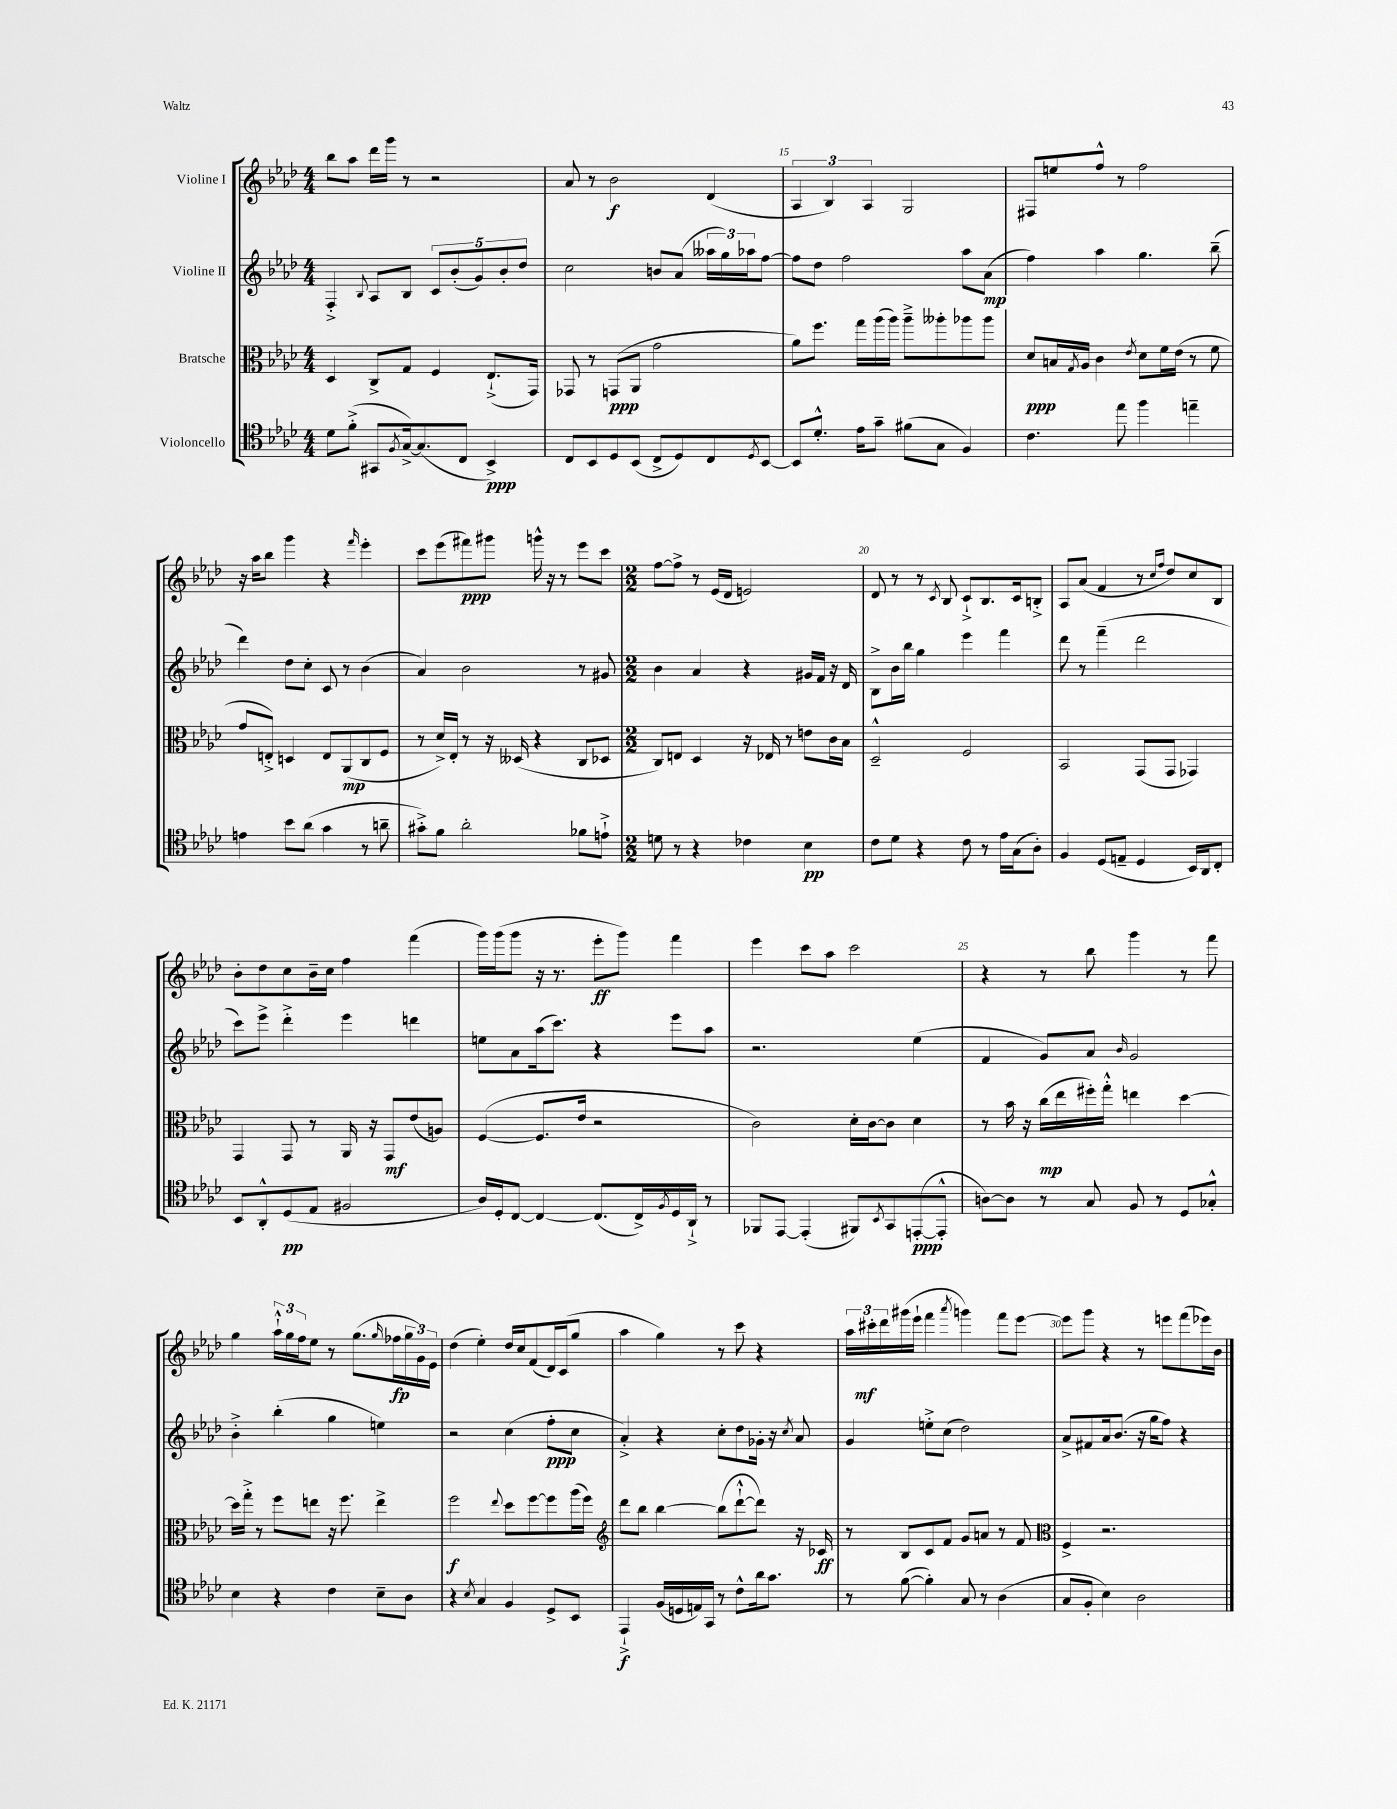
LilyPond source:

<<
\new StaffGroup <<
\new Staff = "s0" \with { instrumentName = "Violine I" } {
    \clef treble \key aes \major \numericTimeSignature \time 4/4
    bes''8 aes''8 des'''16 g'''16 r8 r2 |
    aes'8 r8 bes'2\f des'4( |
    \tuplet 3/2 { aes4 bes4) aes4 } g2 |
    fis8 e''8 f''8-^ r8 f''2 |
    r16 aes''16 bes''8 g'''4 r4 \grace { f'''16 } ees'''4-. |
    c'''8 ees'''8( fis'''8\ppp) gis'''8 g'''16-^ r16 r8 ees'''8 c'''8 |
    \numericTimeSignature \time 2/2 f''8~ f''8-> r8 ees'16( des'16 e'2) |
    des'8 r8 r8 \acciaccatura { c'8 } bes8 c'8-!-> bes8. c'16 b8-.-> |
    aes8 aes'8( f'4 r8 \grace { c''16 f''16 } des''8) c''8 bes8 |
    bes'8-. des''8 c''8 bes'16-- c''16 f''4 f'''4( |
    g'''16) g'''16( g'''8 r16 r8. ees'''8-.\ff g'''8) f'''4 |
    ees'''4 c'''8 aes''8 c'''2 |
    r4 r8 bes''8 g'''4 r8 f'''8 |
    g''4 \tuplet 3/2 { aes''16-!-^ g''16 f''16 } ees''8 r8 g''8.( \grace { g''16 } fes''16\fp \tuplet 3/2 { g''16 g'16) ees'16 } |
    des''4( ees''4-.) des''16 c''16 f'8( des'16) c'16( g''8 |
    aes''4 g''4) r8 c'''8 r4 |
    \tuplet 3/2 { aes''16 cis'''16-.\mf des'''16 } gis'''16( ees'''16-! f'''4 \acciaccatura { aes'''8 } g'''4) f'''8 ees'''8~ |
    ees'''8 g'''8 r4 r8 e'''8 f'''8( ees'''16) bes'16 \bar "|." |
}
\new Staff = "s1" \with { instrumentName = "Violine II" } {
    \clef treble \key aes \major \numericTimeSignature \time 4/4
    f4-.-> \appoggiatura { bes8 } aes8 bes8 \tuplet 5/4 { c'8 bes'8-.( g'8) bes'8-. des''8 } |
    c''2 b'8 aes'8( \tuplet 3/2 { aeses''16 g''16) aes''16 } f''8~ |
    f''8 des''8 f''2 aes''8 aes'8\mp( |
    f''4) aes''4 g''4. bes''8--( |
    des'''4) des''8 c''8-. c'8 r8 bes'4( |
    aes'4) bes'2 r8 gis'8 |
    \numericTimeSignature \time 2/2 bes'4 aes'4 r4 gis'16 f'16 r16 des'16 |
    bes8-> bes'16 bes''16 g''4 ees'''4 f'''4 |
    des'''8 r8 f'''4--( des'''2 |
    c'''8) ees'''8-> des'''4-.-> ees'''4 d'''4 |
    e''8 aes'8 aes''16( c'''8.) r4 ees'''8 aes''8 |
    r2. ees''4( |
    f'4 g'8) aes'8 \grace { bes'16 } g'2 |
    bes'4-.-> bes''4-.( g''4 e''4) |
    r2 c''4( f''8-.\ppp c''8 |
    aes'4-.->) r4 c''8-. des''8 ges'16-. r16 \acciaccatura { c''8 } aes'8 |
    g'4 e''8-.-> c''8( des''2) |
    aes'8-> fis'8 aes'16 bes'8.( r16 g''16 f''8) r4 \bar "|." |
}
\new Staff = "s2" \with { instrumentName = "Bratsche" } {
    \clef alto \key aes \major \numericTimeSignature \time 4/4
    des4 c8-> g8 f4 ees8.-!->( g,16) |
    ges,8 r8 g,8\ppp( aes,8 g'2 |
    aes'8) f''8. g''16 aes''16( aes''16) aes''8---> aeses''8-. aes''8 aes''8 |
    des'8\ppp b16 \acciaccatura { g8 } aes16 c'4 \acciaccatura { ees'8 } des'8 f'16 ees'16( r8 f'8 |
    g'8 e8-.->) d4 e8 aes,8\mp( c8 f8 |
    r8 des'16->) ees16-. r8 r16 deses16( r4 c8 des8 |
    \numericTimeSignature \time 2/2 c8) e8 des4 r16 ees16 r8 e'8 c'16 bes16 |
    des2---^ f2 |
    bes,2 g,8( g,8 ges,4) |
    g,4 g,8 r8 aes,16 r16 g,8\mf ees'8( a8) |
    f4~( f8. ees'16 r2 |
    c'2) des'16-. c'16~ c'8 des'4 |
    r8 bes'16 r16 c''16\mp( ees''16 fis''16-.) g''16-.-^ e''4 des''4~ |
    des''16 g''16-.-> r8 f''8 e''8 r16 f''8. e''4-> |
    f''2\f \appoggiatura { ees''8 } des''8 f''8~ f''8 aes''16( f''16) |
    \clef treble des'''8 bes''8 bes''4~ bes''8( des'''8~-!-^ des'''8) r16 ces'16\ff |
    r8 bes8 c'8 f'8 g'8 a'8 r8 f'8 |
    \clef alto f4-> r2. \bar "|." |
}
\new Staff = "s3" \with { instrumentName = "Violoncello" } {
    \clef tenor \key aes \major \numericTimeSignature \time 4/4
    des'8 f'8-.->( gis,8 \acciaccatura { f8 } g16~->) g8.( c8 bes,4->\ppp) |
    c8 bes,8 des8 bes,8( c8-> des8) c8 \acciaccatura { des8 } bes,8~ |
    bes,8 des'8.-.-^ ees'16 g'8-- fis'8( g8 f4) |
    c'4. ees''8 f''4 e''4-- |
    e'4 bes'8 aes'8( g'4 r8 a'8-- |
    gis'8-.->) f'8 aes'2-. fes'8 e'8-!-> |
    \numericTimeSignature \time 2/2 d'8 r8 r4 ces'4 bes4\pp |
    c'8 des'8 r4 c'8 r8 ees'16 g16( aes8-.) |
    f4 des8( e8-- des4 bes,16) aes,16 c8-. |
    bes,8 aes,8-.-^ des8\pp( ees8 fis2 |
    aes16) des16-. c8~ c4~ c8.( c16->) \acciaccatura { f8 } des16 aes,16-!-> r8 |
    fes,8 ees,8~ ees,4-.( fis,8) \acciaccatura { bes,8 } g,8 e,8~-.\ppp( e,8-.-^ |
    a8~) a8 r8 g8 f8 r8 des8 ges8-.-^ |
    bes4 r4 c'4 bes8-- aes8 |
    r4 \acciaccatura { bes8 } g4 f4 des8-> bes,8 |
    ees,4-!->\f f16( d16 e16) g,16 r8 c'8-^ aes'16 g'8. |
    r8 f'8~( f'4-.) g8 r8 aes4( |
    g8 f8-. bes4) aes2 \bar "|." |
}
>>
>>
\layout { \context { \Score currentBarNumber = #13 \override BarNumber.break-visibility = ##(#f #t #t) barNumberVisibility = #(every-nth-bar-number-visible 5) } }
